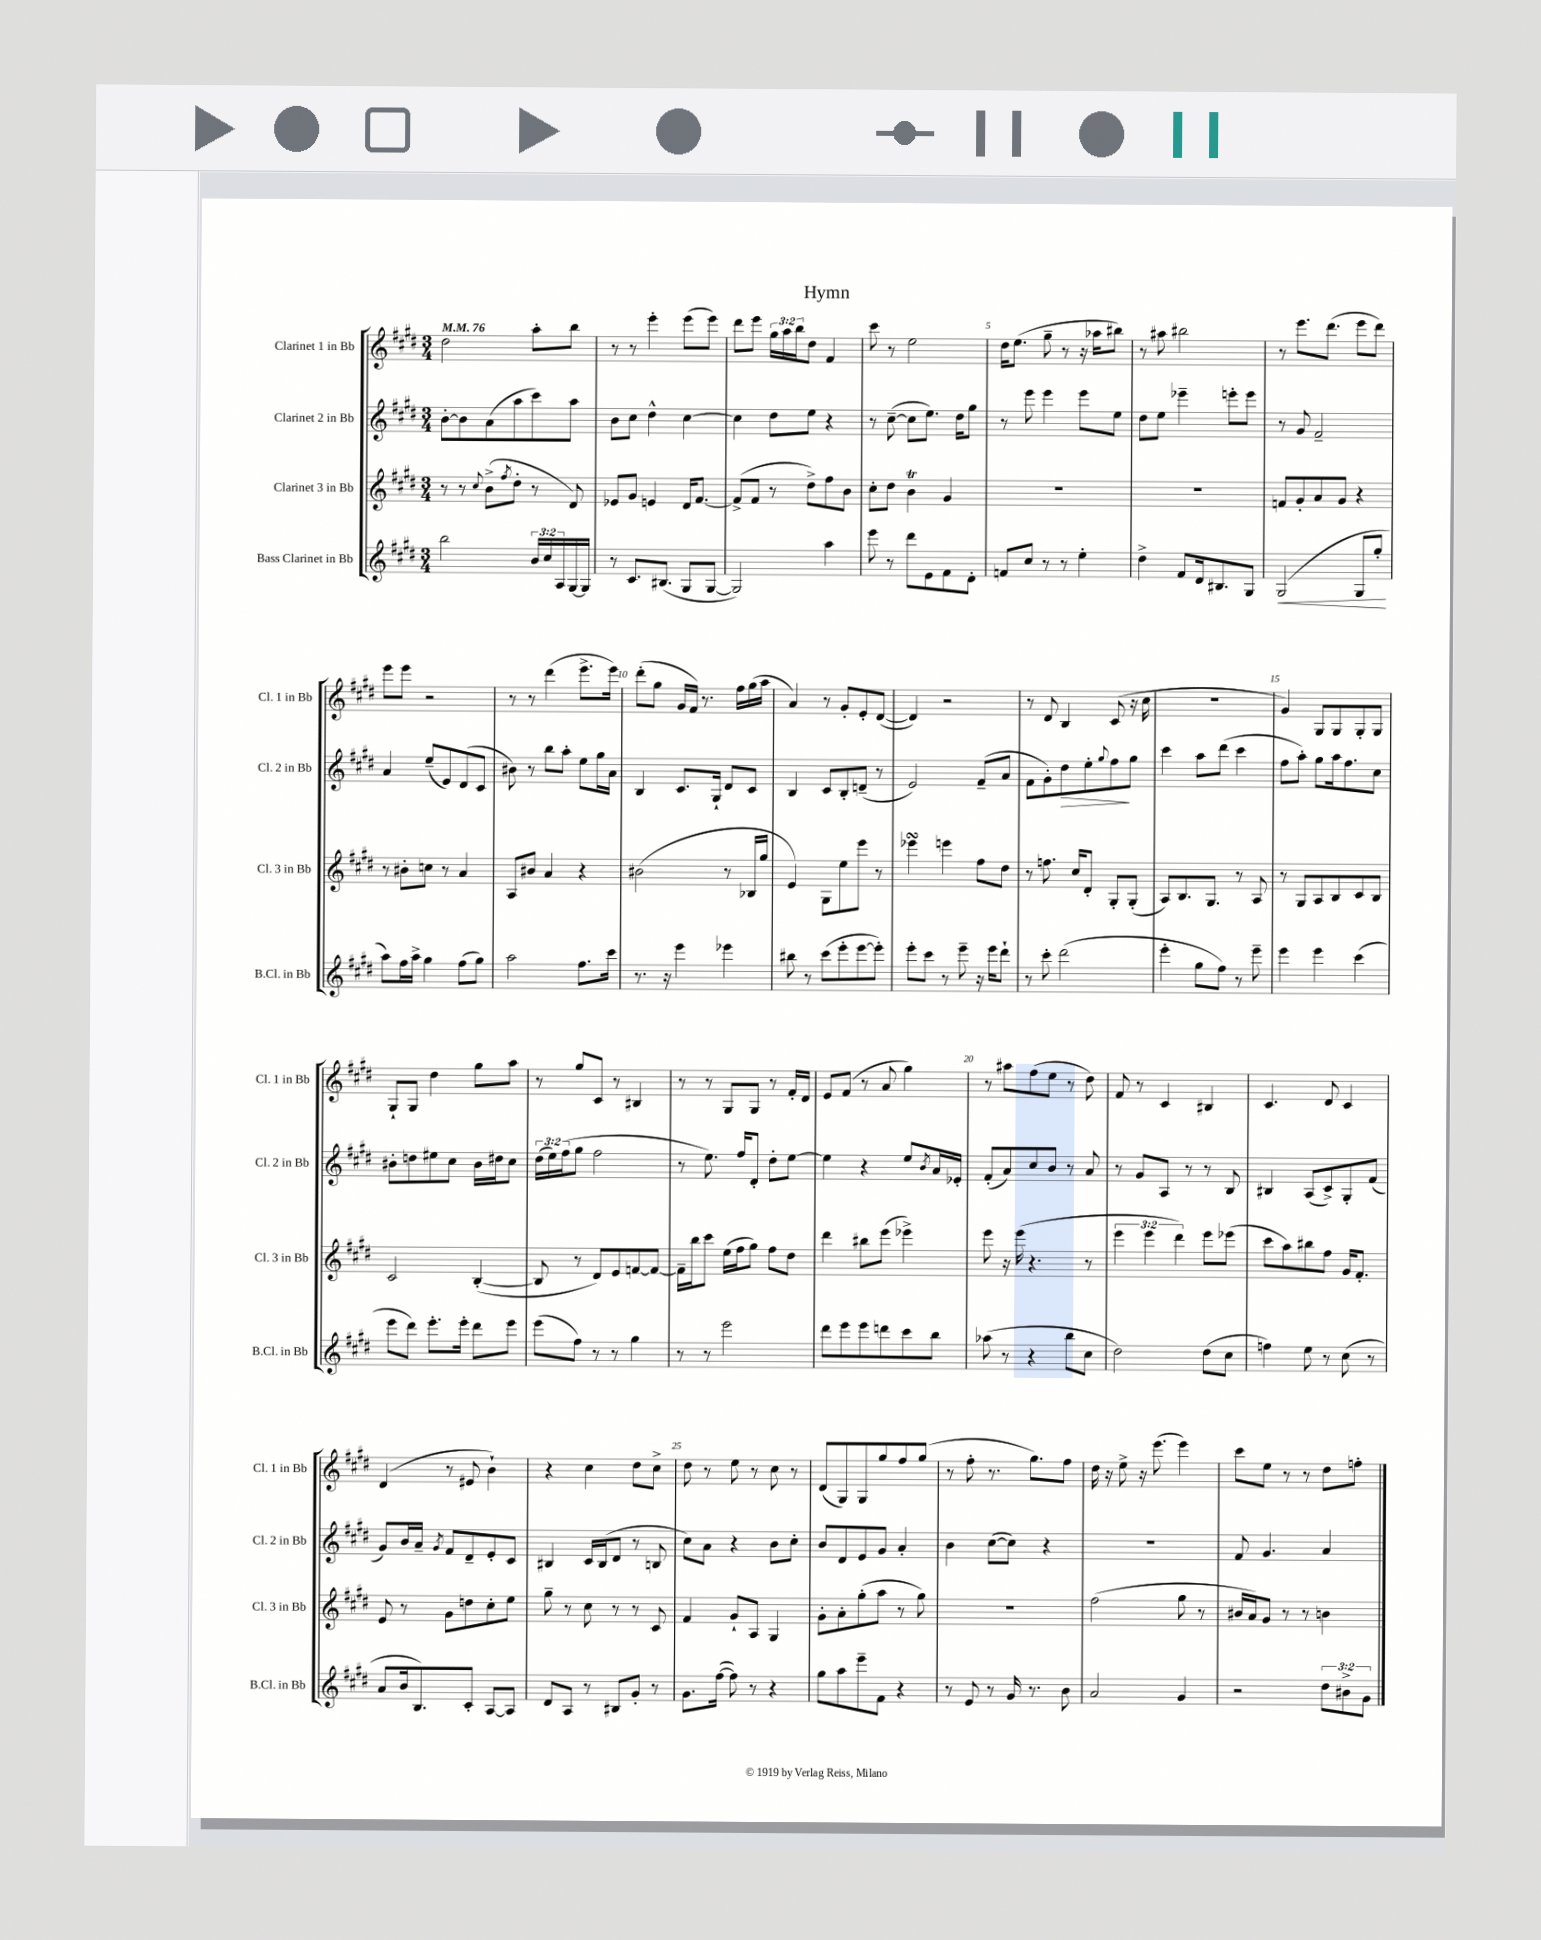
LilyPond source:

\header { title = "Hymn" }
<<
\new StaffGroup <<
\new Staff = "s0" \with { instrumentName = "Clarinet 1 in Bb" shortInstrumentName = "Cl. 1 in Bb" } {
    \clef treble \key e \major \numericTimeSignature \time 3/4 \override Staff.TupletNumber.text = #tuplet-number::calc-fraction-text \tempo 4 = 76
    dis''2 a''8-. b''8 |
    r8 r8 e'''4-. e'''8( e'''8) |
    dis'''8 e'''8 \tuplet 3/2 { gis''16 a''16 b''16 } dis''8 fis'4 |
    cis'''8 r8 e''2 |
    dis''16 e''8.( gis''8-- r8 r16 aes''16 bis''8) |
    r8 ais''8 bis''2 |
    r8 e'''8. dis'''8.( e'''8 dis'''8) |
    e'''8 e'''8 r2 |
    r8 r8 dis'''4( e'''8.-> e'''16) |
    dis'''8-.( gis''8 gis'16 fis'16) r8. fis''16 gis''16( a''16 |
    a'4) r8 gis'8-. e'8-. dis'8~( |
    dis'4) r2 |
    r8 dis'8 b4 cis'8( r16 cis''16 |
    R2. |
    gis'4) gis8 gis8 gis8-. gis8 |
    gis8-! gis8 dis''4 gis''8 a''8 |
    r8 gis''8 cis'8 r8 bis4 |
    r8 r8 gis8 gis8 r8 fis'16-. dis'16 |
    e'8 fis'8( r8 a'8 gis''4) |
    r8 ais''8 fis''8( e''8 r8 dis''8) |
    fis'8 r8 cis'4 bis4 |
    cis'4. dis'8 cis'4 |
    dis'4( r8 eis'8 b'4-!) |
    r4 cis''4 dis''8 cis''8-> |
    dis''8 r8 e''8 r8 cis''8 r8 |
    dis'8( gis8) gis8 gis''8 fis''8 gis''8( |
    r8 fis''8-. r8. gis''8.) fis''8 |
    dis''16 r16 e''8-> r16 e'''8.( e'''4) |
    cis'''8 e''8 r8 r8 dis''8 f''8-. \bar "|." |
}
\new Staff = "s1" \with { instrumentName = "Clarinet 2 in Bb" shortInstrumentName = "Cl. 2 in Bb" } {
    \clef treble \key e \major \numericTimeSignature \time 3/4 \override Staff.TupletNumber.text = #tuplet-number::calc-fraction-text
    b'8~-. b'8 a'8( a''8 cis'''8) a''8 |
    b'8 cis''8 dis''4-^ cis''4~ |
    cis''4 dis''8 e''8 r4 |
    r8 cis''8~--( cis''8 e''8.) dis''16 gis''8 |
    r8 e'''8 e'''4 e'''8 e''8 |
    dis''8 e''8 ees'''4-- e'''8-. e'''8 |
    r8 gis'8 fis'2-- |
    a'4 e''8--( e'8) dis'8( cis'8 |
    bis'8) r8 b''8 a''8-. e''8 gis''16 a'16 |
    b4 cis'8. gis16-! dis'8 cis'8 |
    b4 cis'8 b8-. d'8--( r8 |
    e'2) fis'8--( a'8 |
    fis'8 gis'8-.) dis''8\> e''8-. \appoggiatura { gis''8 } fis''8\! gis''8 |
    cis'''4 a''8 dis'''8( cis'''4 |
    fis''8 a''8-.) gis''8 a''16 fis''8. cis''8 |
    bis'8-. d''8 eis''8 cis''8 bis'16 dis''16 cis''8 |
    \tuplet 3/2 { dis''16( e''16) fis''16( } gis''8 fis''2 |
    r8 e''8.) fis''16 dis'8-. dis''8-. e''8~ |
    e''4 r4 e''8 \acciaccatura { b'8 } a'16 ees'16-. |
    fis'8-.( a'8) cis''8 b'8 r8 a'8 |
    r8 gis'8 a8 r8 r8 b8 |
    bis4 a8( cis'8->) gis8-. fis'8( |
    gis'8) b'16 a'16-- \acciaccatura { gis'8 } fis'8 dis'8-- e'8-. cis'8 |
    bis4 cis'16 bis16( dis'8 r8 b8 |
    cis''8) a'8 r4 b'8 cis''8-. |
    b'8 dis'8 e'8 gis'8 a'4-. |
    b'4 cis''8~( cis''8) r4 |
    r2. |
    fis'8 gis'4. a'4 \bar "|." |
}
\new Staff = "s2" \with { instrumentName = "Clarinet 3 in Bb" shortInstrumentName = "Cl. 3 in Bb" } {
    \clef treble \key e \major \numericTimeSignature \time 3/4 \override Staff.TupletNumber.text = #tuplet-number::calc-fraction-text
    r8 r8 \appoggiatura { cis''8 } b'8->( \acciaccatura { fis''8 } dis''8-. r8 dis'8) |
    ees'8 gis'8 e'4 dis'16 fis'8.~ |
    fis'8->( fis'8 r8 dis''8->) fis''8 b'8 |
    cis''8-. dis''8 b'4\trill gis'4 |
    R2. |
    R2. |
    f'8 gis'8-. a'8 gis'8 r4 |
    r8 bis'8-. c''8 r8 a'4 |
    a8 bis'8 a'4 r4 |
    bis'2( r8 bes16 gis''16 |
    e'4) gis8 e''8 e'''8 r8 |
    ees'''4\turn e'''4 fis''8 dis''8 |
    r8 f''8. cis''16 dis'8-. gis8-. gis8-.( |
    a8) b8. gis8. r8 a8 |
    r8 gis8 a8 b8 cis'8 b8 |
    cis'2 b4~-.( |
    b8 r8 dis'8) e'8 f'8~ f'8~ |
    f'16-- b''16 cis'''8 e''16( fis''16 gis''8) fis''8 dis''8 |
    dis'''4 bis''8 e'''8( ees'''4->) |
    e'''8 r16 e'''16( r4. r8 |
    \tuplet 3/2 { e'''4 e'''4 dis'''4) } e'''8 ees'''8( |
    cis'''8 a''8) bis''8 fis''8 gis'16 fis'8.-. |
    e'8 r8 gis'8 d''8 cis''8-. e''8 |
    gis''8-- r8 cis''8 r8 r8 cis'8 |
    fis'4 gis'8-! a8 gis4 |
    gis'8-. a'8-. gis''8-.( a''8 r8 gis''8) |
    R2. |
    fis''2( gis''8 r8 |
    bis'16 a'16) gis'8 r8 r8 b'4 \bar "|." |
}
\new Staff = "s3" \with { instrumentName = "Bass Clarinet in Bb" shortInstrumentName = "B.Cl. in Bb" } {
    \clef treble \key e \major \numericTimeSignature \time 3/4 \override Staff.TupletNumber.text = #tuplet-number::calc-fraction-text
    b''2 \tuplet 3/2 { b'16 cis''16 a16 } gis16~ gis16 |
    r8 cis'8. bis8.( gis8 gis8~ |
    gis2) a''4 |
    e'''8 r8 dis'''8 e'8 fis'8 dis'8-. |
    f'8 cis''8 r8 r8 e''4-. |
    dis''4-> fis'8 dis'16 bis8. gis8 |
    gis2\<( gis8 gis''8-.\! |
    a''8) fis''16 a''16-> gis''4 fis''8( gis''8) |
    a''2 fis''8. cis'''16 |
    r8. r16 e'''4 ees'''4 |
    bis''8 r8 cis'''8( e'''8-. e'''8~ e'''8-.) |
    e'''8-. cis'''8 r8 e'''8-- r16 e'''16 dis'''8-! |
    r8 cis'''8-. dis'''2( |
    e'''4-. gis''8 fis''8) r8 e'''8-- |
    e'''4 e'''4 cis'''4( |
    e'''8 dis'''8) e'''8.-. e'''16-. dis'''8 e'''8 |
    e'''8( fis''8) r8 r8 gis''4 |
    r8 r8 e'''2 |
    dis'''8 e'''8 e'''8 d'''8 cis'''8 b''8 |
    aes''8( r8 r4 b''8 cis''8 |
    dis''2) dis''8( cis''8 |
    f''4) e''8 r8 cis''8( r8 |
    a'8 b'16 b8.) cis'8-. a8~ a8 |
    dis'8 a8 r8 bis8 gis'8-. r8 |
    gis'8. fis''16~( fis''8) r8 r4 |
    gis''8 a''8 e'''8-- fis'8 r4 |
    r8 e'8 r8 gis'16 r8. b'8 |
    a'2 gis'4 |
    r2 \tuplet 3/2 { dis''8 bis'8-> gis'8 } \bar "|." |
}
>>
>>
\layout { \context { \Score \override BarNumber.break-visibility = ##(#f #t #t) barNumberVisibility = #(every-nth-bar-number-visible 5) } }
